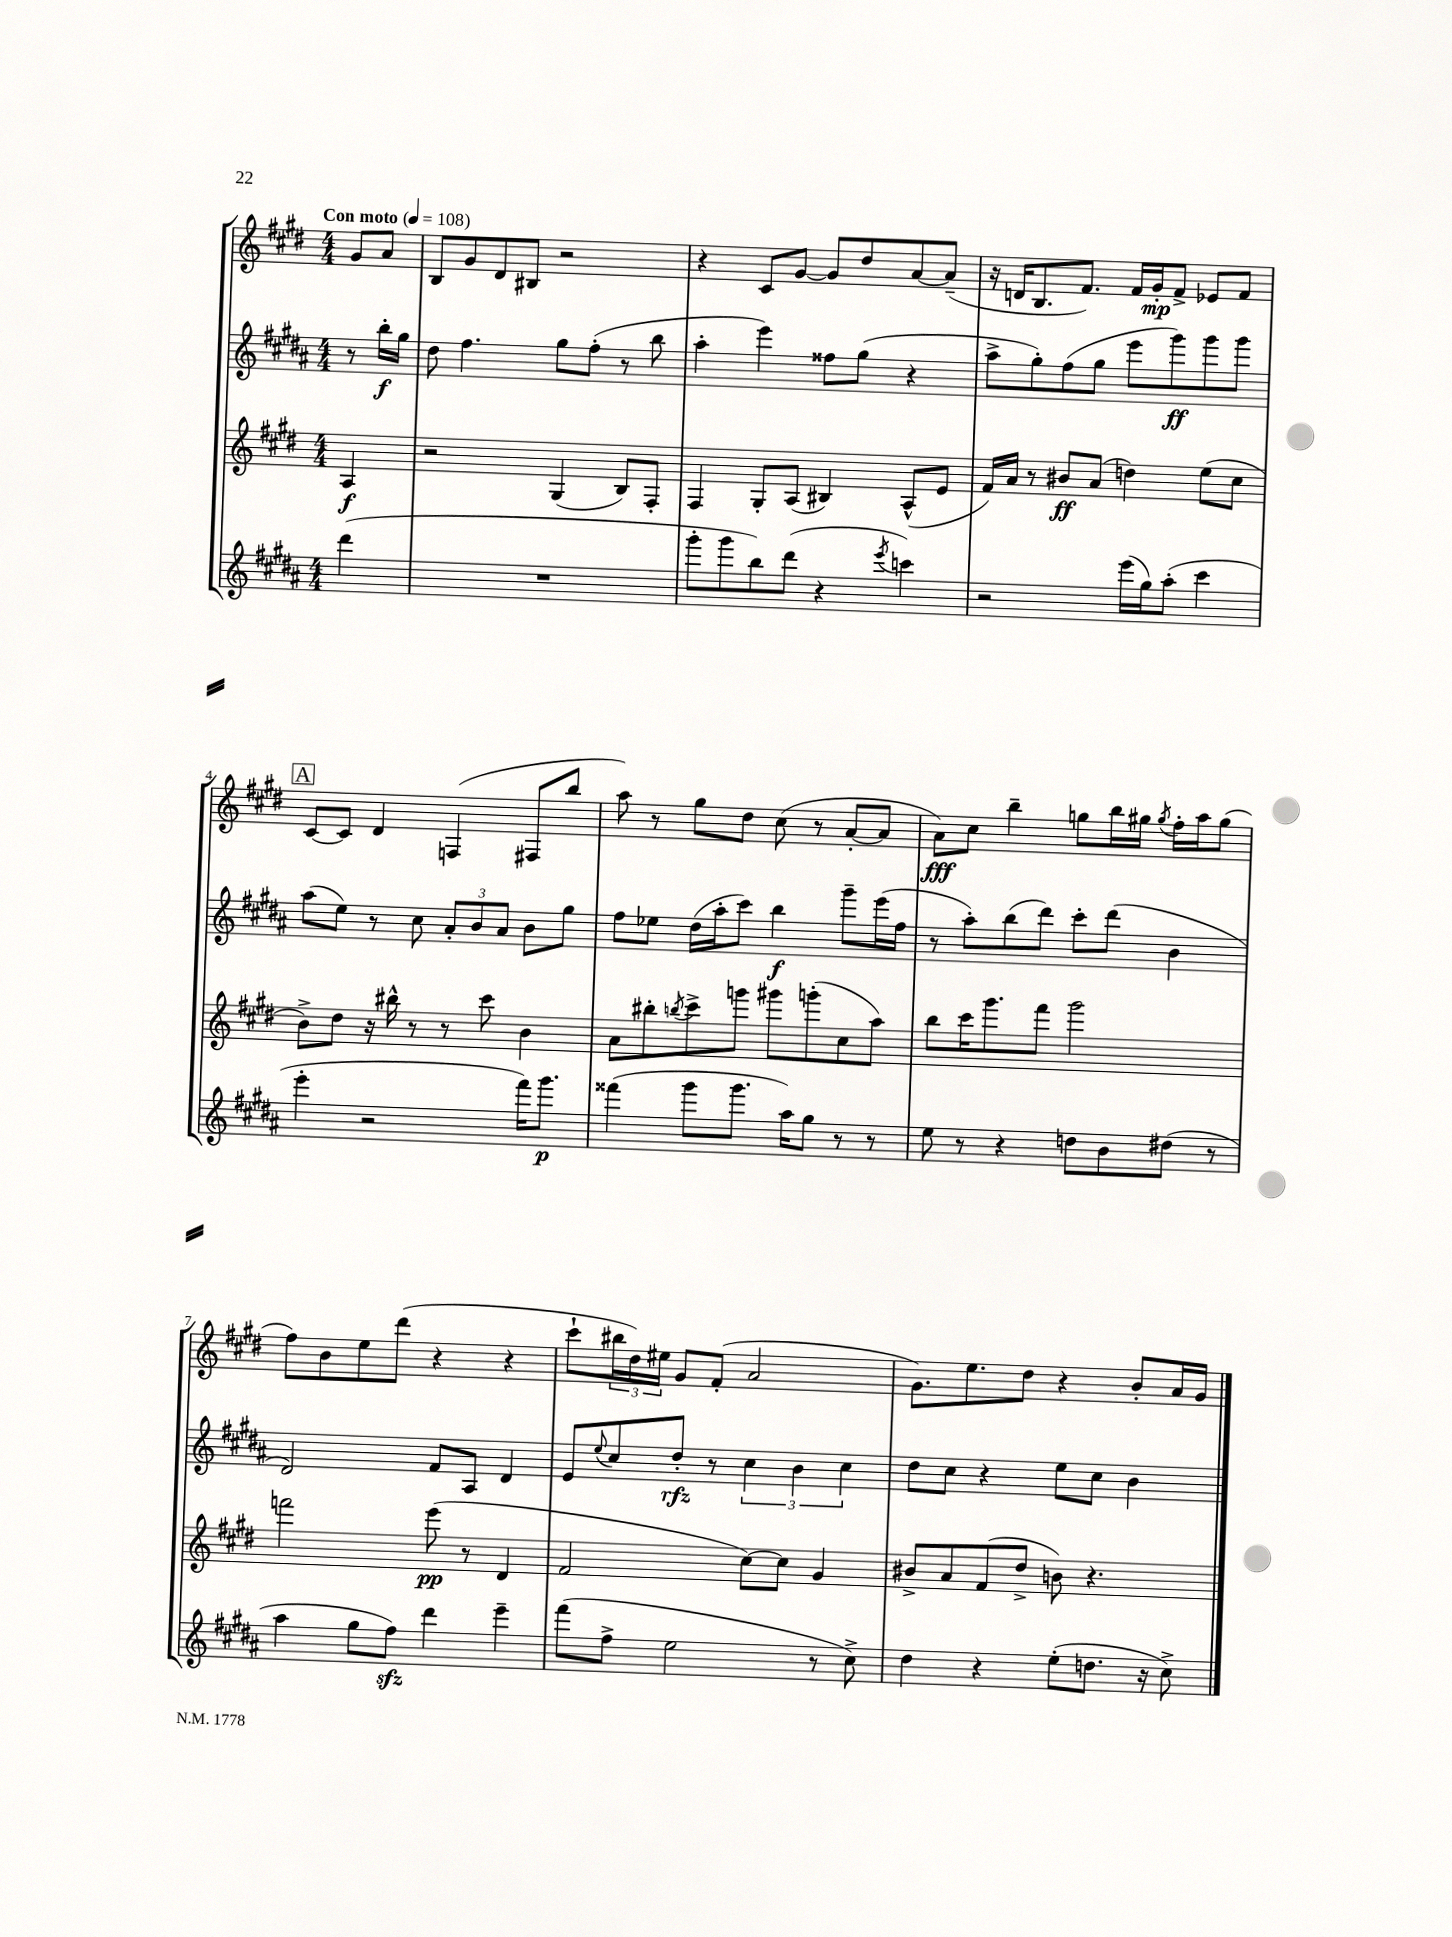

**kern	**dynam	**kern	**dynam	**kern	**dynam	**kern	**dynam
*part4	*part4	*part3	*part3	*part2	*part2	*part1	*part1
*staff4	*staff4	*staff3	*staff3	*staff2	*staff2	*staff1	*staff1
*clefG2	*	*clefG2	*	*clefG2	*	*clefG2	*
*k[f#c#g#d#a#]	*	*k[f#c#g#d#]	*	*k[f#c#g#d#a#]	*	*k[f#c#g#d#]	*
*M4/4	*	*M4/4	*	*M4/4	*	*M4/4	*
*MM108	*	*MM108	*	*MM108	*	*MM108	*
=	=	=	=	=	=	=	=
!	!	!	!	!	!	!LO:TX:a:B:t=Con moto	!
(4ddd#\	.	4A/	f	8r	.	8g#/L	.
.	.	.	.	16bb'\LL	f	8a/J	.
.	.	.	.	16gg#\JJ	.	.	.
=1	=1	=1	=1	=1	=1	=1	=1
1r	.	2r	.	8dd#\	.	8B/L	.
.	.	.	.	4.ff#\	.	8g#/	.
.	.	.	.	.	.	8d#/	.
.	.	.	.	.	.	8B#X/J	.
.	.	(4G#/	.	8gg#\L	.	2r	.
.	.	.	.	(8ff#'\J	.	.	.
.	.	8B/L)	.	8r	.	.	.
.	.	8F#'/J	.	8bb\	.	.	.
=2	=2	=2	=2	=2	=2	=2	=2
8ggg#'\L	.	4F#/	.	4aa#'\	.	4r	.
8ggg#\	.	.	.	.	.	.	.
8bb\)	.	8G#'/L	.	4eee\)	.	8c#/L	.
(8ddd#\J	.	(8A/J	.	.	.	[8g#/J	.
4r	.	4B#X/)	.	8ff##X\L	.	8g#/L]	.
.	.	.	.	(8gg#\J	.	8dd#/	.
8qeee/	.	.	.	.	.	.	.
4cccn\)	.	(8A^^/L	.	4r	.	[8a/	.
.	.	8e/J	.	.	.	(8a~/J]	.
=3	=3	=3	=3	=3	=3	=3	=3
2r	.	16f#/LL)	.	8aa#^\L	.	16r	.
.	.	16a/JJ	.	.	.	16dn/KL	.
.	.	8r	.	8gg#'\)	.	8.B/	.
.	.	8b#X/L	ff	(8ff#\	.	.	.
.	.	.	.	.	.	8.f#/J)	.
.	.	(8a/J	.	8gg#\J	.	.	.
(16eee\LL	.	4ddn\)	.	8eee\L	.	16f#/LL	.
16gg#\J)	.	.	.	.	.	16g#'/J	mp
(8aa#'\J	.	.	.	8ggg#\)	ff	8f#^/J	.
4ccc#\	.	(8ee\L	.	8ggg#\	.	8e-X/L	.
.	.	8cc#\J	.	8ggg#\J	.	8f#/J	.
!!LO:LB:g=z
!!LO:REH:place=s1:t=A
=4	=4	=4	=4	=4	=4	=4	=4
4eee'\	.	8b^\L)	.	(8aa#\L	.	[8c#/L	.
.	.	8dd#\J	.	8ee\J)	.	8c#/J]	.
2r	.	16r	.	8r	.	4d#/	.
.	.	16bb#X^^\	.	.	.	.	.
.	.	8r	.	8cc#\	.	.	.
.	.	8r	.	12a#'/L	.	(4Fn/	.
.	.	.	.	12b/	.	.	.
.	.	8ccc#\	.	.	.	.	.
.	.	.	.	12a#/J	.	.	.
16fff#\KL)	.	4b\	.	8b\L	.	8F#X/L	.
8.ggg#\J	p	.	.	.	.	.	.
.	.	.	.	8gg#\J	.	8bb/J	.
=5	=5	=5	=5	=5	=5	=5	=5
(4fff##X\	.	8a\L	.	8ff#\L	.	8aa\)	.
.	.	8bb#X'\	.	8ee-X\J	.	8r	.
.	.	8qbbn/	.	.	.	.	.
8ggg#\L	.	8ccc#^\	.	(16dd#\LL	.	8gg#\L	.
.	.	.	.	16aa#'\J	.	.	.
8.ggg#\J	.	8gggn\J	.	8ccc#\J)	.	8dd#\J	.
.	.	8ggg#X\L	.	4bb\	f	(8cc#\	.
16aa#\KL)	.	.	.	.	.	.	.
8gg#\J	.	(8gggn'\	.	.	.	8r	.
8r	.	8cc#\	.	8ggg#~\L	.	[8a'/L	.
8r	.	8aa\J)	.	(16eee\L	.	8a/J]	.
.	.	.	.	16ff#\JJ	.	.	.
=6	=6	=6	=6	=6	=6	=6	=6
8ee\	.	8bb\L	.	8r	.	8a\L)	fff
8r	.	16ccc#\K	.	8aa#'\L)	.	8cc#\J	.
.	.	8.ggg#\	.	.	.	.	.
4r	.	.	.	(8bb\	.	4bb~\	.
.	.	8fff#\J	.	8ddd#\J)	.	.	.
8ddn\L	.	2ggg#\	.	8ccc#'\L	.	8ggn\L	.
8b\	.	.	.	(8ddd#\J	.	16bb\L	.
.	.	.	.	.	.	16gg#X\JJ	.
.	.	.	.	.	.	8qgg#/	.
(8dd#X\J	.	.	.	4b\	.	16ff#'\LL	.
.	.	.	.	.	.	16aa\J	.
8r	.	.	.	.	.	(8gg#\J	.
!!LO:LB:g=z
=7	=7	=7	=7	=7	=7	=7	=7
4aa#\	.	2fffn\	.	2d#/)	.	8ff#\L)	.
.	.	.	.	.	.	8b\	.
8gg#\L	.	.	.	.	.	8ee\	.
8ff#zz\J)	.	.	.	.	.	(8ddd#\J	.
4ddd#\	.	(8eee\	pp	8f#/L	.	4r	.
.	.	8r	.	8A#/J	.	.	.
4eee~\	.	4d#/	.	4d#/	.	4r	.
=8	=8	=8	=8	=8	=8	=8	=8
(8fff#\L	.	2f#/	.	8e/L	.	8ccc#`\L	.
.	.	.	.	8qqee/	.	.	.
8ff#^\J	.	.	.	8cc#/	.	24bb#X\L	.
.	.	.	.	.	.	24dd#\)	.
.	.	.	.	.	.	24ee#X\JJ	.
2ee\	.	.	.	8dd#'/J	rfz	8g#/L	.
.	.	.	.	8r	.	(8f#'/J	.
.	.	[8cc#\L)	.	6cc#\	.	2a/	.
.	.	8cc#\J]	.	.	.	.	.
.	.	.	.	6b\	.	.	.
8r	.	4g#/	.	.	.	.	.
.	.	.	.	6cc#\	.	.	.
8cc#^\)	.	.	.	.	.	.	.
=9	=9	=9	=9	=9	=9	=9	=9
4dd#\	.	8b#X^/L	.	8dd#\L	.	8.g#\L)	.
.	.	8a/	.	8cc#\J	.	.	.
.	.	.	.	.	.	8.ee\	.
4r	.	(8f#/	.	4r	.	.	.
.	.	8dd#^/J	.	.	.	8dd#\J	.
(8ee'\L	.	8bn\)	.	8ee\L	.	4r	.
8.ddn\J	.	4.r	.	8cc#\J	.	.	.
.	.	.	.	4b\	.	8b'/L	.
16r	.	.	.	.	.	.	.
8cc#^\)	.	.	.	.	.	16a/L	.
.	.	.	.	.	.	16g#/JJ	.
==	==	==	==	==	==	==	==
*-	*-	*-	*-	*-	*-	*-	*-
